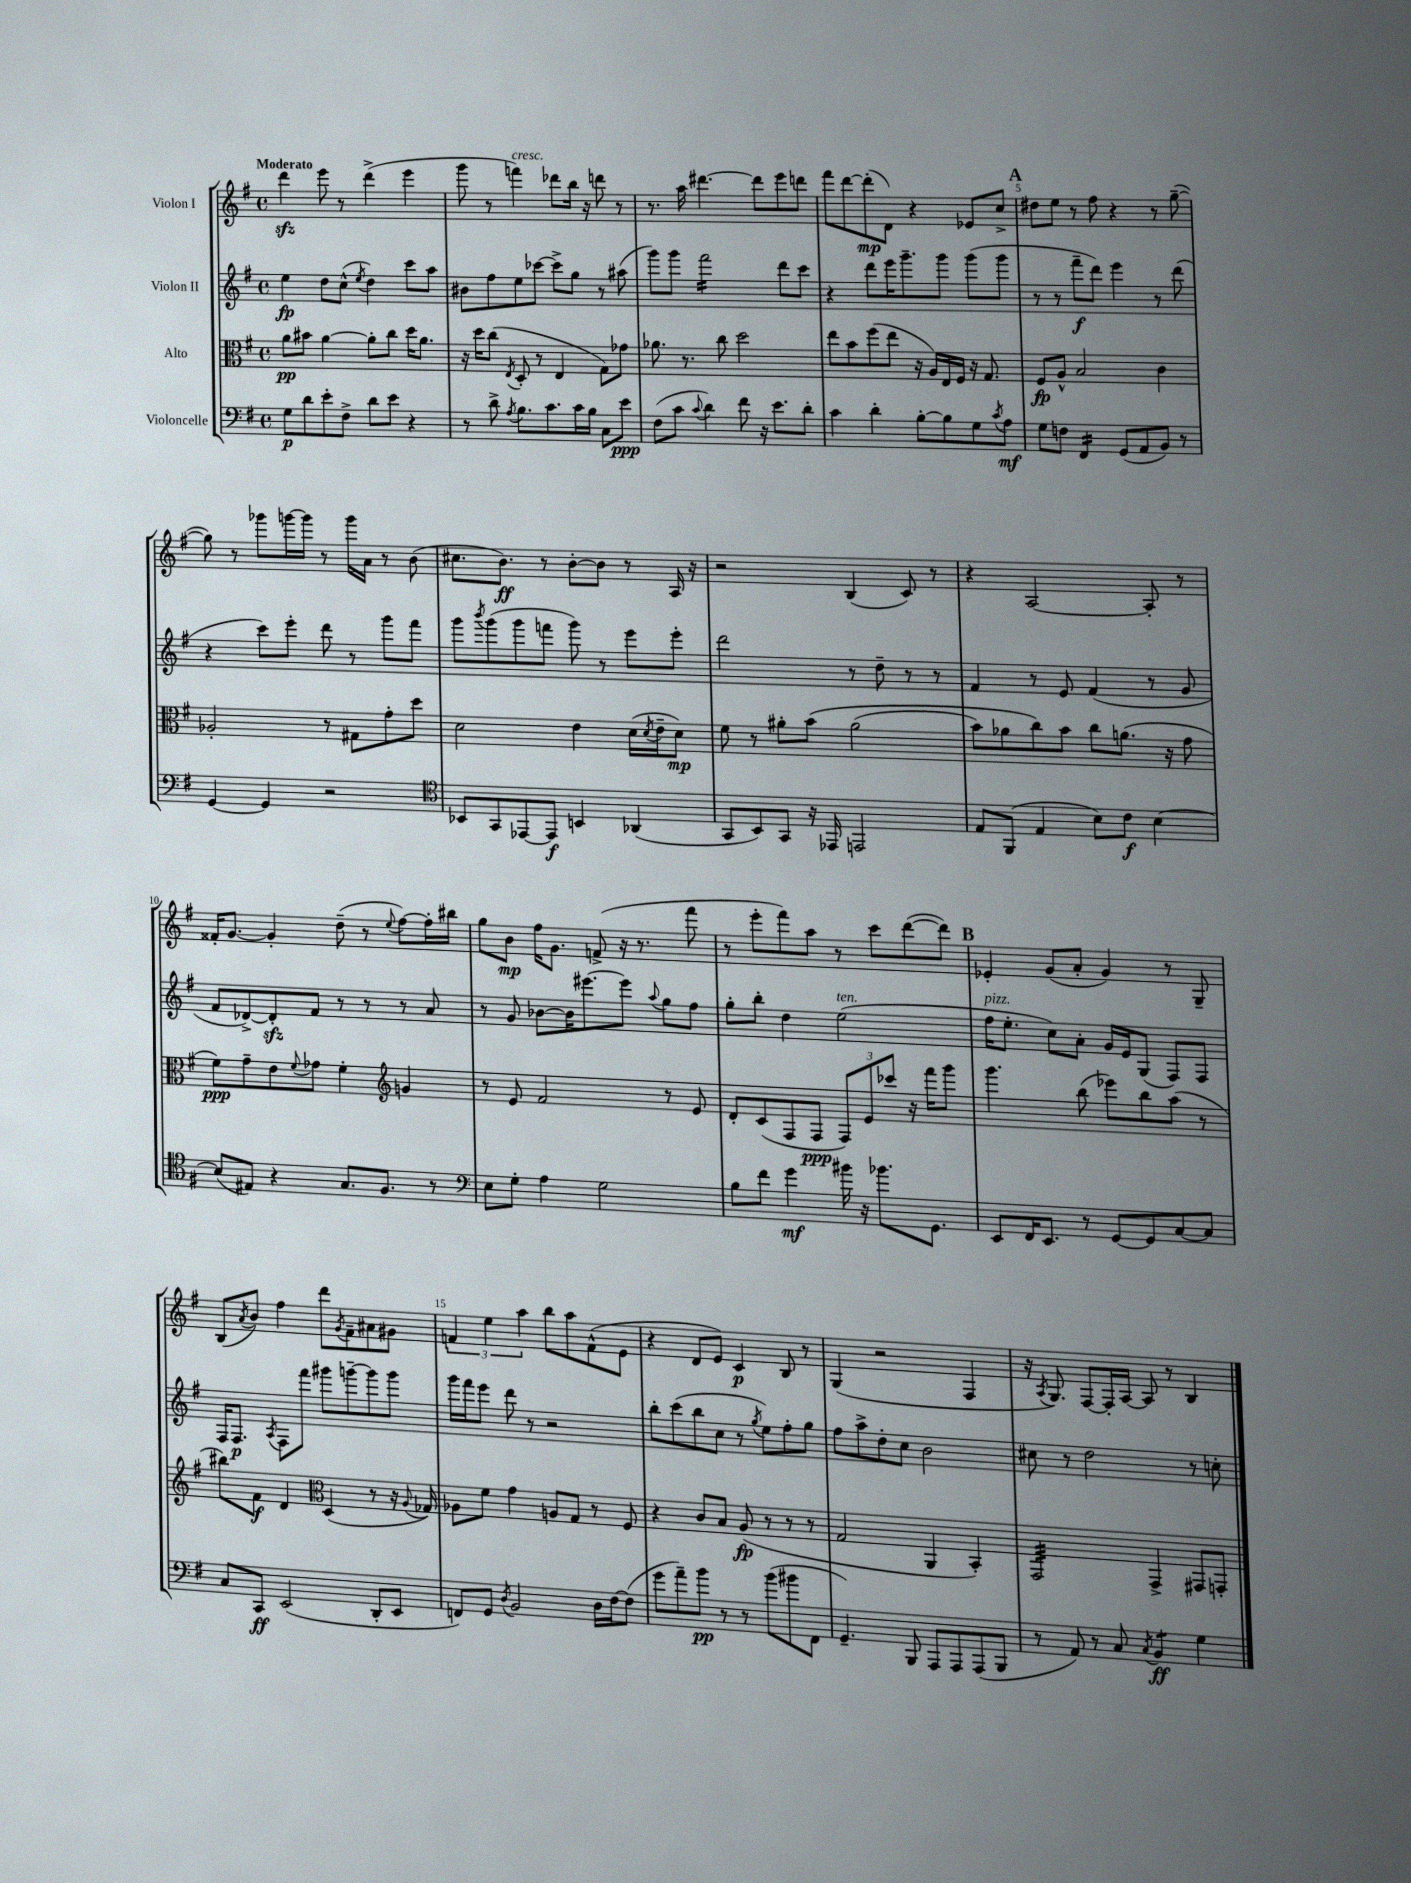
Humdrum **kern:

**kern	**kern	**kern	**kern
*staff4	*staff3	*staff2	*staff1
*clefF4	*clefC3	*clefG2	*clefG2
*k[f#]	*k[f#]	*k[f#]	*k[f#]
*M4/4	*M4/4	*M4/4	*M4/4
*met(c)	*met(c)	*met(c)	*met(c)
8G\L	8a\L	4ee\	4ddd\
8d\	8b#\J	.	.
8e'\	[4a\	8dd\L	8eee\
8F#^\J	.	(8cc^^\J	8r
.	.	8qee/	.
8d\L	8a'\]L	4dd\)	(4ddd^\
8e\J	8cc\J	.	.
4r	16dd\LK	8ccc\L	4eee\
.	8.a\J	.	.
.	.	8aa\J	.
=	=	=	=
8r	16r	8b#\L	8ggg\
.	16dd\LK	.	.
8d^\	(8cc\J	8ff#\	8r
8qA/	8qE/	.	.
8.B\L	8D'/	8ee\	4fff\)
.	8r	[8ccc-\J	.
8.c\	.	.	.
.	4E/	8ccc-^\]L	8ddd-\L
16c\L	.	8gg\J	16bb\Jk
16B\JJ	.	.	16r
8C\L	8G\L)	8r	8ddd\
8e\J	8g-\J	(8aa#\	8r
=	=	=	=
(8F#\L	8.a-\	8ggg\L)	8.r
8c\J	.	8ggg\J	.
.	8.r	.	16aa\
8qqc/	.	.	.
4d\)	.	2fff#\	[4.ddd#\
.	8cc\	.	.
8f#\	2dd\	.	.
16r	.	.	8ddd#\]L
8.e\L	.	.	.
.	.	8ddd\L	8eee\
8d'\J	.	8ccc\J	8ddd\J
=	=	=	=
4c\	8ee\L	4r	8fff#\L
.	8b\	.	[8ddd\
4d'\	(8ff#\	8ddd\L	(8ddd'\]
.	8ee\J	16eee\K	8d\J)
.	.	8.ggg~\	.
[8B'\L	16r	.	4r
.	16A/LL)	.	.
8B\]	16E/	8ggg\J	.
.	16F#/JJ	.	.
8G\	16r	(8ggg\L	8e-/L
.	8.G/	.	.
8qc/	.	.	.
8A\J	.	8ggg\J	8cc^/J
=	=	=	=
8G\L	8F#/L	8r	8dd#\L
8F\J	8A^^/J	8r	8ee\J
4FF#/	2B/	8fff#~\L	8r
.	.	8ddd\J)	8ff#\
(8GG/L	.	4eee\	4r
8AA/	.	.	.
8BB/J)	4c\	8r	8r
8r	.	(8ddd\	([8gg~\
=	=	=	=
[4GG/	2A-'/	4r	8gg\])
.	.	.	8r
4GG/]	.	8ccc\L)	8ggg-\L
.	.	8eee'\J	[16ggg\L
.	.	.	16ggg\]JJ
2r	8r	8ddd\	8r
.	8G#\L	8r	16ggg\LL
.	.	.	16a\JJ
.	8g'\	8ggg\L	8r
.	8dd\J	8fff#\J	(8b\
=	=	=	=
*clefC4	*	*	*
8BB-/L	2d\	8ggg\L	8.cc#\L
.	.	8qbbb/	.
8GG/	.	(8ggg\	.
.	.	.	8.b\J)
[8EE-/	.	8ggg\	.
8EE-/]J	.	8fff\J	8r
4BB/	4e\	8ggg\)	[8b'\L
.	.	8r	8b\]J
(4AA-/	(16d\LL	8eee\L	8r
.	8qd/	.	.
.	16e~\J	.	.
.	8d\J)	8eee'\J	16A/
.	.	.	16r
=	=	=	=
8GG/L	8f#\	2ddd\	2r
8BB/)	8r	.	.
8GG/J	8a#'\L	.	.
16r	&(8b\J	.	.
16EE-/	.	.	.
2EE/	(2a#\	8r	(4B/
.	.	8dd~\	.
.	.	8r	8c/)
.	.	8r	8r
=	=	=	=
8E/L	8b\L)	4f#/	4r
(8FF#/J	8a-\	.	.
4E/	8cc\&)	8r	[2A/
.	8b\J	8e/	.
8B\L)	8cc\L	(4f#/	.
8c\J	(8.a\J	.	.
[4B\	.	8r	8A'/]
.	16r	.	.
.	8g\	8g/	8r
=	=	=	=
(8B/]L	8f#\L)	8f#/L	16f##'/LK
.	.	.	[8.g/J
8E#/J)	8g~\	[8d-^/)	.
4r	8e\	8d-'/]	4g'/]
.	8qqf#/	.	.
.	8g-\J	8f#/J	.
8.G/L	4f#'\	8r	(8dd~\
.	.	8r	8r
8.F#/J	.	.	.
*	*clefG2	*	*
.	.	.	8qqee/
.	4g/	8r	[8ff#\L)
8r	.	8a/	16ff#'\]L
.	.	.	16bb#\JJ
=	=	=	=
*clefF4	*	*	*
8E\L	8r	8r	8gg\L
8G'\J	8e/	8g/	8b\J
4A\	2f#/	[8b-\L	16ff#\LK
.	.	.	8.g\J
.	.	16b-\]K	.
.	.	[8.eee#\	.
2G\	.	.	(8f^/
.	.	8eee#\]J	16r
.	.	.	8.r
.	.	8qqaa/	.
.	8r	8gg\L	.
.	8e/	8ff#\J	8fff#\
=	=	=	=
8B\L	8d'/L	8gg'\L	8r
8f#\J	(8c/	8bb'\J	8eee'\L
4g\	8F#/	4dd\	8fff#\)
.	8F#/J	.	8aa\J
16b#\	12F#/L)	(2ee\	8r
16r	.	.	.
.	12e/	.	.
8.b-\L	.	.	8ccc\L
.	12ccc-/J	.	.
.	16r	.	([8ddd\
8.GG\J	16fff#\LK	.	.
.	8ggg\J	.	8ddd\]J)
=	=	=	=
8EE/L	4.ggg\	16ff#\LK	4e-'/
.	.	8.ee'\J	.
16FF#/K	.	.	.
8.EE/J	.	.	.
.	.	8cc\L)	(8g/L
8r	(8bb\	8a'\J	8a'/J
[8GG/L	8eee-\L)	16g/LL	4g/)
.	.	16e/J	.
8GG/]	8bb\	(8G/J	.
[8C/	(8aa\J	8F#/L)	8r
8C/]J	8r	8F#/J	8G~/
=	=	=	=
8C/L	8bb#\L)	16F#/LK	(8B/L
.	.	8.F#/J	.
.	.	.	8qa/
8CC/J	8f#\J	.	8b/J)
.	.	8qA/	.
(2EE/	4d/	8F#\L	4ff#\
.	.	8fff#\J	.
*	*clefC3	*	*
.	(4D/	8ggg#\L	8ddd\L
.	.	.	8qg/
.	.	[8ggg~\	8f#~\
8DD'/L	8r	8ggg\]	8a#\
8EE/J	16r	8ggg\J	8g#\J
.	8qqA/	.	.
.	16G-/)	.	.
=	=	=	=
8FF/L)	8A-\L	16ggg\LL	6f/
.	.	16fff#\J	.
8GG/J	8f#\J	8eee\J	.
.	.	.	6ee\
8qD/	.	.	.
2BB/	4g\	8ddd\	.
.	.	.	6aa\
.	.	8r	.
.	8A/L	2r	8bb\L
.	8G/J	.	8aa\
16D\LL	8r	.	(8f^^\
[16F#\J	.	.	.
(8F#\]J	8F#/	.	8e\J
=	=	=	=
8g\L	4r	8bb'\L	4r
8a~\)	.	(8ccc\	.
8b\J	8c/L	8bb\	8d/L
8r	8B/J	8cc\J	8e/J)
8r	(8A/	8r	4c/
.	.	8qgg/	.
(8b\L	8r	8ee\L)	.
8b#\	8r	8ff#'\	8B/
8FF#\J	8r	8gg\J	8r
=	=	=	=
4.GG~/)	2G/	8ff#\L	(4G/
.	.	8aa^\	.
.	.	8dd'\	2r
8BBB/	.	8cc\J	.
8AAA/L	4AA/	2b\	.
8AAA/	.	.	.
(8AAA/	4BB'/)	.	4F#/
8BBB/J	.	.	.
=	=	=	=
8r	2GG/	8cc#\	16r
.	.	.	8qA/
.	.	.	8.G/)
8AA/)	.	8r	.
8r	.	2dd\	[8F#/L
8C/	.	.	16F#'/]L
.	.	.	[16A/JJ
8qC/	.	.	.
4BB/	4GG^/	.	8A/]
.	.	.	8r
4G\	8GG#/L	8r	4B/
.	8GG'/J	8cc'\	.
==	==	==	==
*-	*-	*-	*-
